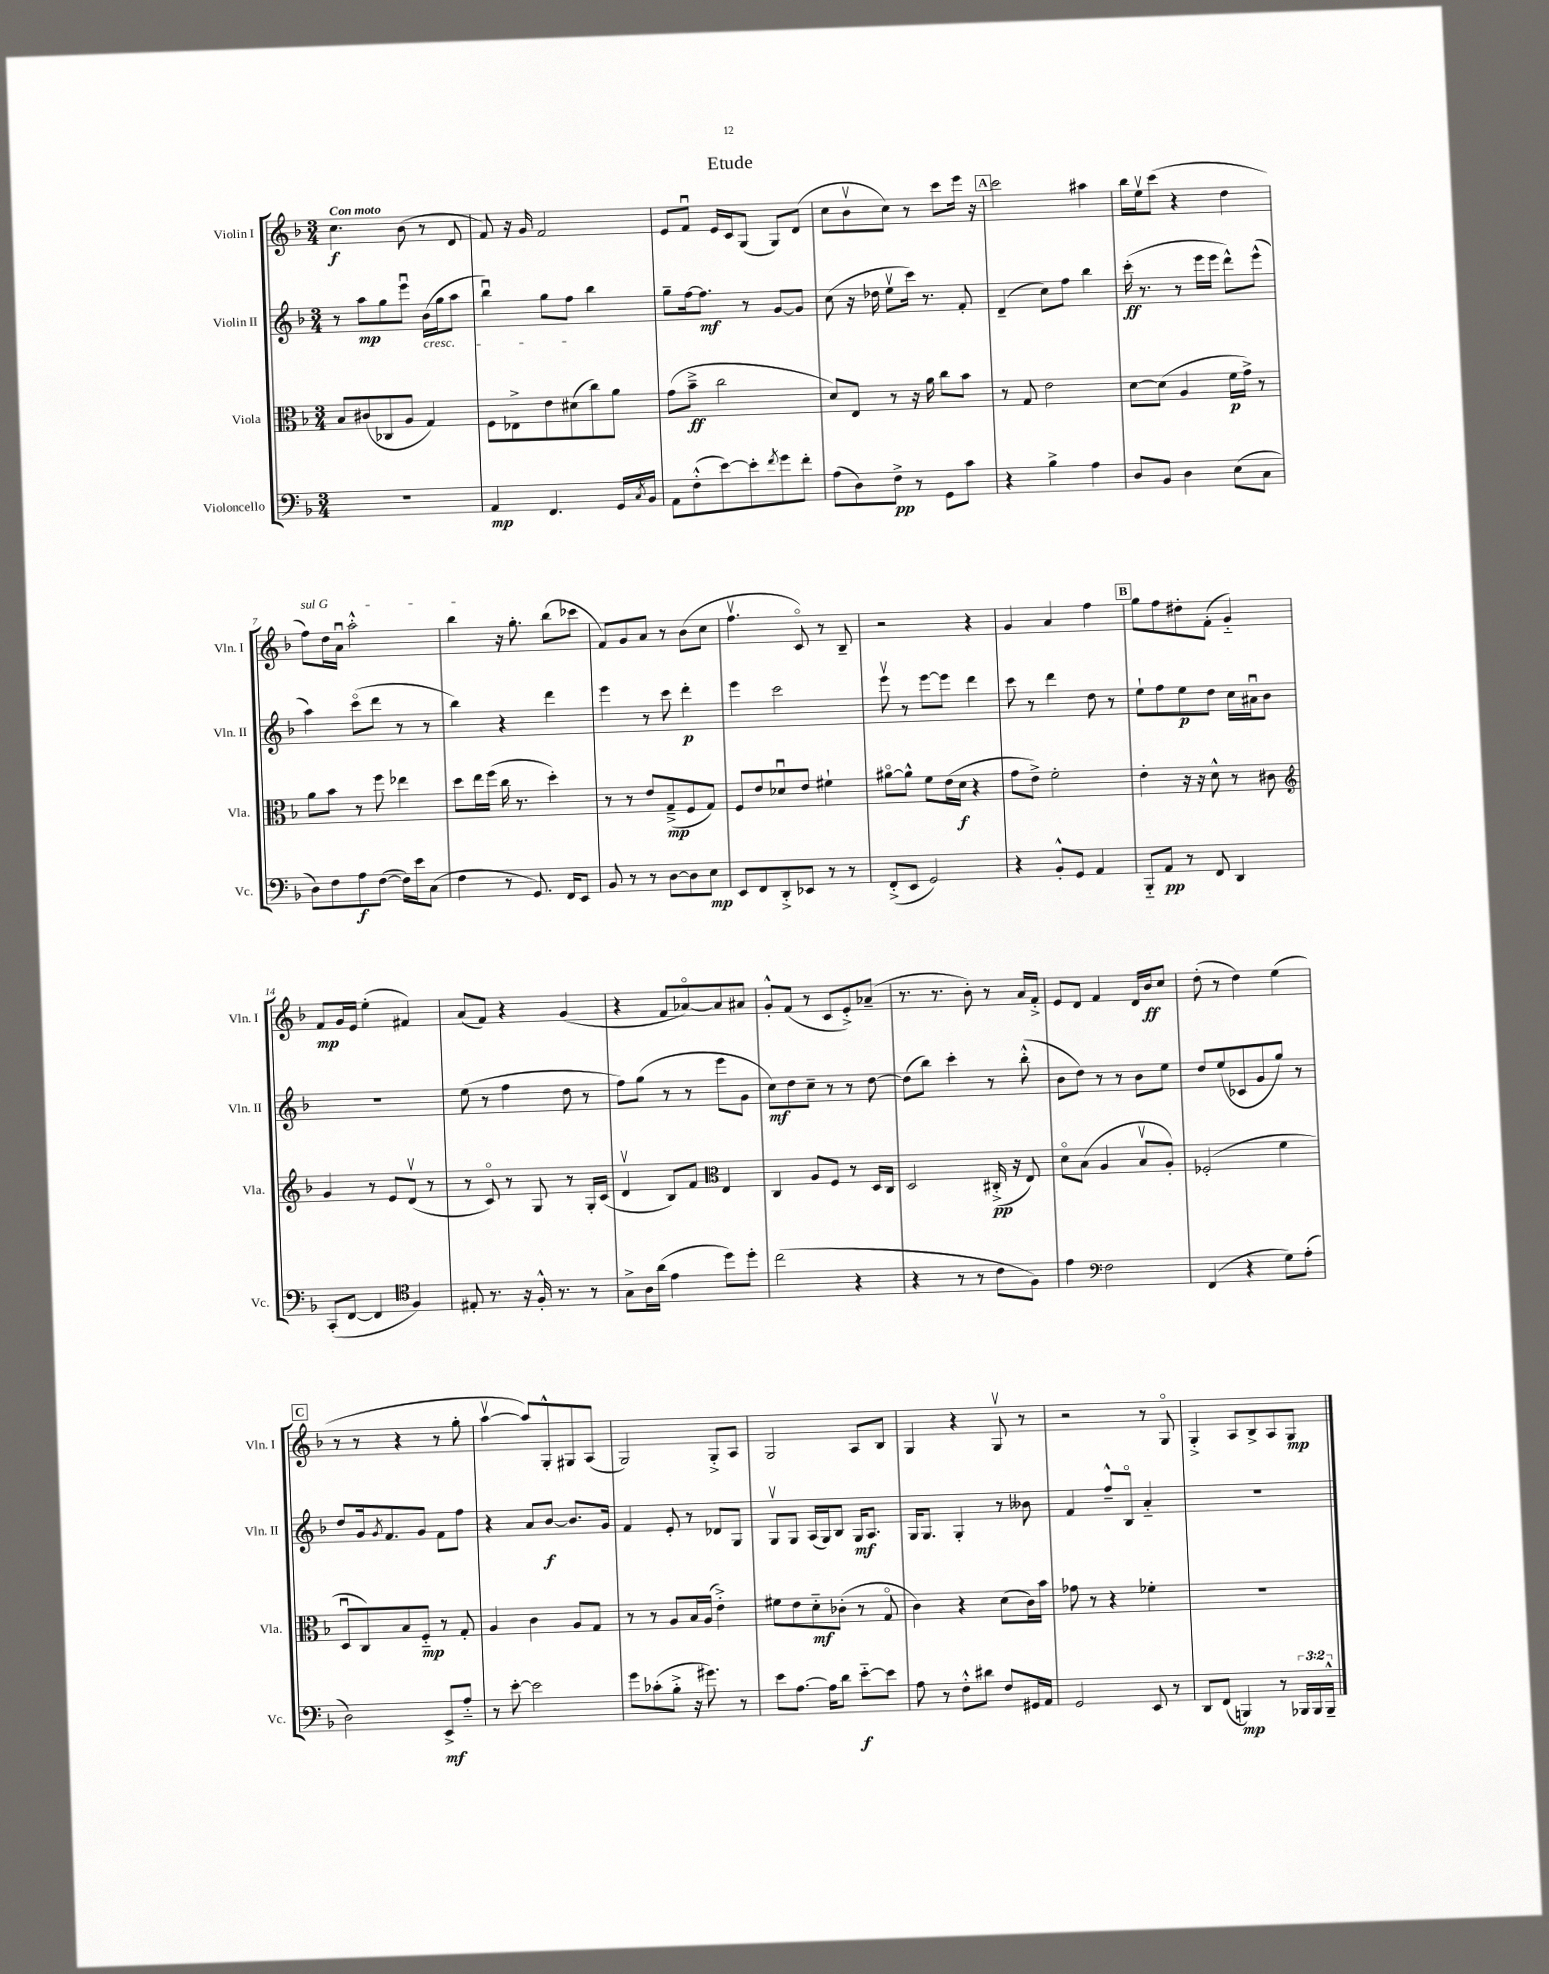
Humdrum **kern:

**kern	**kern	**kern	**kern
*staff4	*staff3	*staff2	*staff1
*clefF4	*clefC3	*clefG2	*clefG2
*k[b-]	*k[b-]	*k[b-]	*k[b-]
*M3/4	*M3/4	*M3/4	*M3/4
2.r	8B-/L	8r	4.cc\
.	(8c#/	8aa\L	.
.	8C-/	8gg\	.
.	8A/J	8eeeu\J	(8b-\
.	4G/)	(16b-\LL	8r
.	.	16gg\J	.
.	.	8aa\J	8d/
=	=	=	=
4AA/	8F\L	4bb-u\)	8f/)
.	8E-^\	.	16r
.	.	.	16g/
4.FF/	8e\	8gg\L	2f/
.	(8d#\	8ff\J	.
.	8cc\)	4bb-\	.
16GG/LL	8a\J	.	.
8qC/	.	.	.
16BB-/JJ	.	.	.
=	=	=	=
8AA\L	(8g\L	8gg~\L	8e/L
(8F'^^\	8b-~^\J	[16ff\k	8fu/J
.	.	8.ff\]J	.
[8e\)	2cc\	.	16e/LL
.	.	.	16c/J
8e'\]	.	8r	(8G/J
8qf/	.	.	.
8g\	.	[8g/L	8G/L)
8f'\J	.	8g/]J	(8d/J
=	=	=	=
(8A\L	8d/L)	(8cc\	8cc\L
8D\)	8E/J	16r	8b-v\
.	.	16dd-\	.
8F^\J	8r	8eev\L	8cc\J)
8r	16r	16ccc\Jk)	8r
.	16a\	8.r	.
8GG\L	8cc\L	.	8ccc\L
8c\J	8b-\J	8f'/	16eee\Jk
.	.	.	16r
=	=	=	=
4r	8r	(4d~/	2ccc\
.	8G/	.	.
4B-^\	2e\	8cc\L)	.
.	.	8ff\J	.
4A\	.	4bb-\	4aa#\
=	=	=	=
8D/L	[8d\L	(16ccc'\	16bb-\LL
.	.	8.r	16eev\J
8BB-/J	(8d\]J	.	(8ccc\J
4D\	4A/	8r	4r
.	.	16eee\LL	.
.	.	16eee\JJ	.
(8E\L	16f\LL	8ddd^^\L)	4dd\
.	16g^\JJ)	.	.
8C\J	8r	(8eee^^\J	.
=	=	=	=
8D\L)	8a\L	4aa\)	8ff\L)
8F\	8b-\J	.	16dd\L
.	.	.	16au\JJ
8A\	8r	(8ccco\L	2aa'^^\
([8F\J	8ff\	8ddd\J	.
16F\]LL)	4ee-\	8r	.
16e\J	.	.	.
(8C\J	.	8r	.
=	=	=	=
4F\	8dd\L	4bb-\)	4bb-\
.	16ee\L	.	.
.	(16ff\JJ	.	.
8r	16cc\	4r	16r
.	8.r	.	8.gg'\
8.GG/)	.	.	.
.	4dd'\)	4ddd\	(8bb-\L
16FF/LK	.	.	.
8EE/J	.	.	8ccc-\J
=	=	=	=
8BB-/	8r	4eee\	8f/L)
8r	8r	.	8g/
8r	8e/L	8r	8a/J
[8D\L	(8G~^/	8ccc\	8r
8D\]	8F/	4ddd'\	(8b-\L
8E\J	8G/J)	.	8cc\J
=	=	=	=
8EE/L	8F/L	4eee\	4.ffv\
8FF/	8e/	.	.
8DD'^/	8d-u/	2ccc\	.
8EE-/J	8e/J	.	8co/)
8r	4f#`\	.	8r
8r	.	.	8B-~/
=	=	=	=
(8FF'^/L	[8a#o\L	8eeev\	2r
8EE/J	8a#^^\]J	8r	.
2GG/)	8f\L	[8eee\L	.
.	(16e\L	8eee\]J	.
.	16d\JJ	.	.
.	4r	4ddd\	4r
=	=	=	=
4r	8g\L	8ccc\	4g/
.	8e^\J)	8r	.
8BB-'^^/L	2f'\	4ddd\	4a/
8GG/J	.	.	.
4AA/	.	8dd\	4ff\
.	.	8r	.
=	=	=	=
8BBB-'~/L	4e'\	8ee`\L	8gg\L
8AA/J	.	8ff\	8ff\
8r	16r	8ee\	8dd#'\
.	16r	.	.
8FF/	8d^^\	8dd\J	(8f'\J
4DD/	8r	16cc\LL	4g'~/)
.	.	16a#u\J	.
.	8c#\	8b-\J	.
=	=	=	=
*	*clefG2	*	*
(8CC'/L	4g/	2.r	8f/L
[8FF/J	.	.	16g/L
.	.	.	16e/JJ
4FF/]	8r	.	(4ee'\
.	8e/L	.	.
*clefC4	*	*	*
4F/)	(8dv/J	.	4f#/)
.	8r	.	.
=	=	=	=
8E#'/	8r	(8ee\	(8a/L
8.r	8co/)	8r	8f/J)
.	8r	4ff\	4r
16r	.	.	.
16F'^^/	8G/	.	.
8.r	.	.	.
.	8r	8dd\	(4g/
8r	16G'/LL	8r	.
.	(16c/JJ	.	.
=	=	=	=
8G^\L	4dv/	8ff\L)	4r
16A\L	.	(8gg\J	.
(16a\JJ	.	.	.
4e\	8B-/L)	8r	8f/L
.	8f/J	8r	[8a-o/)
*	*clefC3	*	*
8dd\L)	4E/	8eee\L	8a-/]
8dd'\J	.	8g\J	8a#/J
=	=	=	=
(2cc\	4C/	8cc\L)	8g'^^/L
.	.	8dd\	(8f/J
.	8A/L	8cc~\J	8r
.	8F/J	8r	8c/L
4r	8r	8r	8e'^/)
.	16D/LL	[8dd\	(8a-~/J
.	16C/JJ	.	.
=	=	=	=
4r	2D/	(8dd\]L	8.r
.	.	8bb-\J)	.
.	.	.	8.r
8r	.	4ccc'\	.
8r	.	.	8b-'\)
8c\L	(16C#'^/	8r	8r
.	16r	.	.
8F\J)	8E/)	(8bb-'^^\	16a/LL
.	.	.	16f'^/JJ
=	=	=	=
4e\	8do\L	8b-\L	8e/L
.	(8B-\J	8dd\J)	8d/J
*clefF4	*	*	*
2F\	4A/	8r	4f/
.	.	8r	.
.	8B-v/L	8b-\L	16d/LL
.	.	.	16b-/J
.	8A'/J)	8ee\J	8cc/J
=	=	=	=
(4FF/	(2F-'/	8dd/L	(8dd'\
.	.	(8ee/	8r
4r	.	8c-/	4dd\)
.	.	8g/	.
8G\L)	4f\	8gg/J)	(4ee\
(8A'\J	.	8r	.
=	=	=	=
2D\)	8Du/L	8dd/L	8r
.	8C/)	16g/k	8r
.	.	8qg/	.
.	.	8.f/	.
.	8B-/	.	4r
.	8F'~/J	8g/J	.
8EE^/L	8r	8f\L	8r
8A'~/J	8G'/	8ff\J	8gg'\
=	=	=	=
8r	4A/	4r	[4aav\
[8e'\	.	.	.
2e\]	4c\	8a/L	8aa/]L)
.	.	[8b-/J	8G'^^/
.	8A/L	8.b-/]L	8G#/
.	8G/J	.	(8A/J
.	.	16g/Jk	.
=	=	=	=
8g\L	8r	4f/	2G/)
(8c-'\	8r	.	.
8B-'^\J	8A/L	8e'/	.
16r	16B-/L	8r	.
8.g#\)	(16A/JJ	.	.
.	4e'^\)	8d-/L	8G'^/L
8r	.	8G/J	8A/J
=	=	=	=
8e\L	8f#\L	8Gv/L	2G/
[8.A\J	8e\	8G/J	.
.	8d'~\	(16A/LL	.
16A\]LK	.	16G/J)	.
8d\J	(8c-'\J	8B-/J	.
[8e'~\L	8r	16G/LK	8A/L
.	.	8.A/J	.
8e\]J	8Go/	.	8B-/J
=	=	=	=
8A\	4c\)	16G/LK	4G/
.	.	8.G/J	.
8r	.	.	.
8F'^^\L	4r	4G'/	4r
8d#\J	.	.	.
8F/L	(8d\L	8r	8Gv/
16GG#/L	16c\L)	8b--\	8r
16AA/JJ	16b-\JJ	.	.
=	=	=	=
2GG/	8g-\	4f/	2r
.	8r	.	.
.	4r	8ff~^^/L	.
.	.	8B-o/J	.
8EE/	4f-'\	4a'~/	8r
8r	.	.	8Go/
=	=	=	=
8DD/L	2.r	2.r	4G'^/
(8FF/J	.	.	.
4BBB/)	.	.	8A/L
.	.	.	8B-^/
8r	.	.	8A/
24BBB-/LL	.	.	8G/J
24BBB-/	.	.	.
24BBB-~^^/JJ	.	.	.
==	==	==	==
*-	*-	*-	*-
